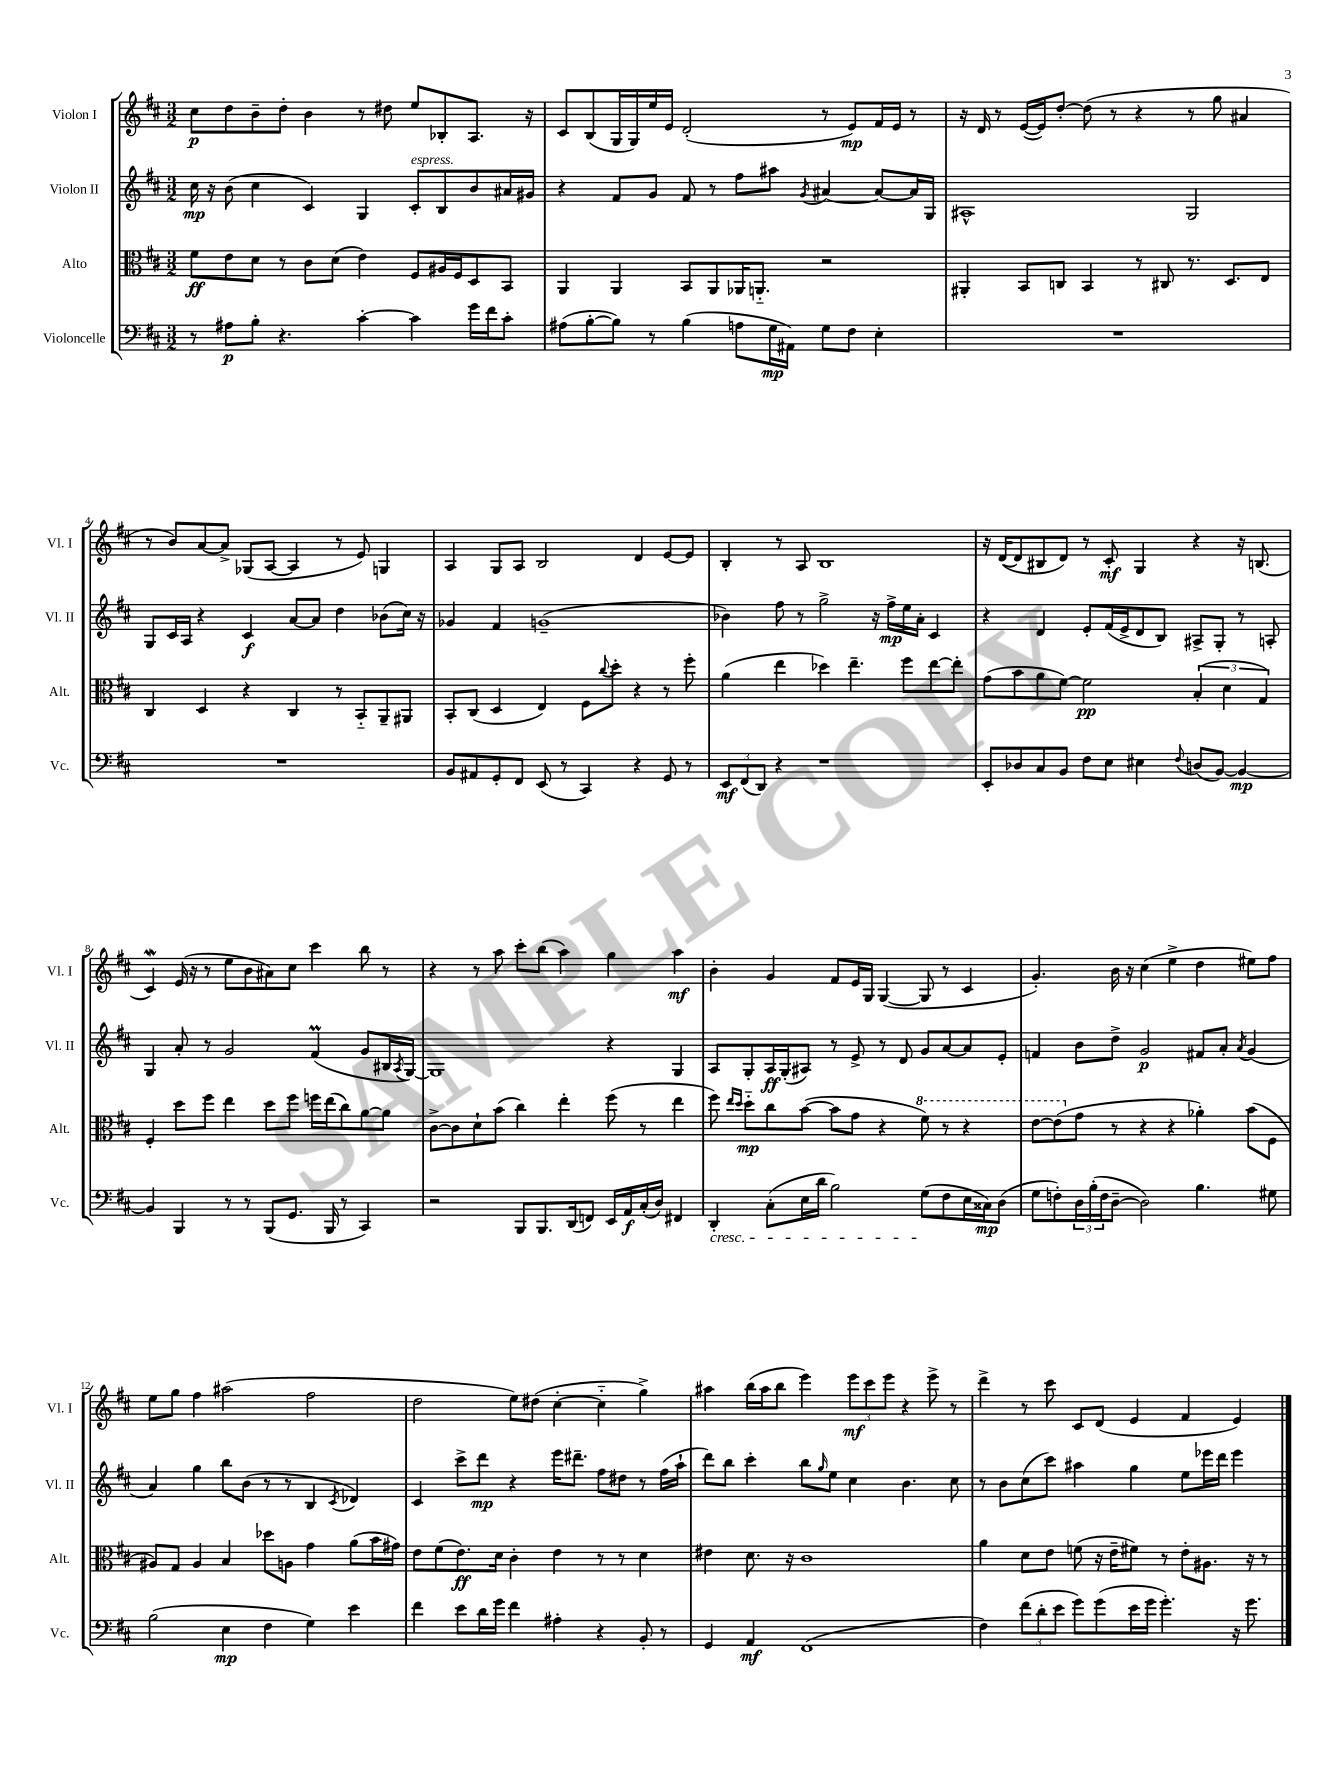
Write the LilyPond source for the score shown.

<<
\new StaffGroup <<
\new Staff = "s0" \with { instrumentName = "Violon I" shortInstrumentName = "Vl. I" } {
    \clef treble \key d \major \numericTimeSignature \time 3/2
    cis''8\p d''8 b'8-- d''8-. b'4 r8 dis''8 e''8 bes8-. a8. r16 |
    cis'8 b8( g16 g16) e''16 e'16 d'2-.( r8 e'8\mp) fis'16 e'16 r8 |
    r16 d'16 r8 e'16~( e'16) d''8~-. d''8( r8 r4 r8 g''8 ais'4 |
    r8 b'8) a'8~ a'8-> ges8( a8~ a4 r8 e'8) g4 |
    a4 g8 a8 b2 d'4 e'8~ e'8 |
    b4-. r8 a8 b1 |
    r16 d'16~( d'8 bis8 d'8) r8 cis'8-.\mf g4 r4 r16 b8.( |
    cis'4\mordent) e'16( r16 r8 e''8 b'8 ais'8) cis''8 cis'''4 b''8 r8 |
    r4 r8 a''8 cis'''8-. b''8( a''4) g''4 a''4\mf |
    b'4-. g'4 fis'8 e'16 g16 g4~( g8 r8 cis'4 |
    g'4.-.) b'16 r16 cis''4( e''4-> d''4 eis''8) fis''8 |
    e''8 g''8 fis''4 ais''2( fis''2 |
    d''2 e''8) dis''8( cis''4~-. cis''4-_ g''4->) |
    ais''4 b''16( ais''16 b''8 e'''4) \tuplet 3/2 { e'''8\mf cis'''8 e'''8 } r4 e'''8-> r8 |
    d'''4-> r8 cis'''8 cis'8 d'8( e'4 fis'4 e'4) \bar "|." |
}
\new Staff = "s1" \with { instrumentName = "Violon II" shortInstrumentName = "Vl. II" } {
    \clef treble \key d \major \numericTimeSignature \time 3/2
    cis''16\mp r16 b'8( cis''4 cis'4) g4 cis'8-.^\markup { \italic "espress." } b8 b'8 ais'16 gis'16 |
    r4 fis'8 g'8 fis'8 r8 fis''8 ais''8 \acciaccatura { g'8 } ais'4~ ais'8~ ais'16 g16 |
    ais1-^ g2 |
    g8 cis'16 a16 r4 cis'4\f a'8~ a'8 d''4 bes'8( cis''16) r16 |
    ges'4 fis'4 g'1--( |
    bes'4) fis''8 r8 g''2-> r16 fis''16->\mp e''16 a'16-. cis'4 |
    r4 d'4 e'8-. fis'16( e'16-> d'8 b8) ais8-> g8-. r8 a8-. |
    g4 a'8-. r8 g'2 fis'4\prall( g'8 bis16 \acciaccatura { a8 } g16~) |
    g1 r4 g4 |
    a8 g8-. a16\ff g16-.( ais8) r8 e'8-> r8 d'8 g'8 a'8~ a'8 e'8-. |
    f'4 b'8 d''8-> g'2\p fis'8 a'8-. \acciaccatura { a'8 } g'4( |
    a'4) g''4 b''8 b'8( r8 r8 b4 \acciaccatura { cis'8 } des'4) |
    cis'4 cis'''8-> d'''8\mp r4 e'''16 dis'''8.-- fis''8 dis''8 r8 fis''16( a''16-! |
    d'''8) b''8 cis'''4-. b''8 \grace { g''16 } e''8 cis''4 b'4. cis''8 |
    r8 b'8 cis''8( cis'''8) ais''4 g''4 e''8 ees'''16 d'''16 ees'''4 \bar "|." |
}
\new Staff = "s2" \with { instrumentName = "Alto" shortInstrumentName = "Alt." } {
    \clef alto \key d \major \numericTimeSignature \time 3/2
    fis'8\ff e'8 d'8 r8 cis'8 d'8( e'4) fis8 ais16 fis16 d8 b,8 |
    a,4 a,4 b,8 a,8 aes,16 a,8.-_ r2 |
    ais,4-. b,8 c8 b,4 r8 cis8 r8. d8. e8 |
    cis4 d4 r4 cis4 r8 b,8-_ a,8-- ais,8 |
    b,8-. cis8( d4 e4) fis8 \appoggiatura { cis''8 } d''8-. r4 r8 fis''8-. |
    a'4( e''4 des''4) e''4.-- fis''8 e''8~ e''8-. |
    g'8( b'8 a'8 fis'8~) fis'2\pp \tuplet 3/2 { b4-.( d'4 g4) } |
    fis4-. d''8 fis''8 e''4 d''8 fis''8 f''16 e''16( cis''8) a'8~ a'8 |
    cis'8~-> cis'8 d'8-! b'8( cis''4) e''4-. fis''8( r8 e''4 |
    fis''8) \grace { e''16 d''16 } d''8-_\mp cis''8 b'8~( b'8 g'8 r4 \ottava #1 fis''8) r8 r4 |
    e''8~ e''8( \ottava #0 g'8 r8 r4 r4 aes'4-.) b'8( fis8 |
    ais8) g8 ais4 b4 des''8 a8 g'4 a'8( b'16 gis'16) |
    e'8 fis'8( e'8.\ff) d'16 cis'4-. e'4 r8 r8 d'4 |
    eis'4 d'8. r16 cis'1 |
    a'4 d'8 e'8 f'8( r16 e'16-- fis'8) r8 e'8-. ais8. r16 r8 \bar "|." |
}
\new Staff = "s3" \with { instrumentName = "Violoncelle" shortInstrumentName = "Vc." } {
    \clef bass \key d \major \numericTimeSignature \time 3/2
    r8 ais8\p b8-. r4. cis'4~-. cis'4 g'16 fis'16 cis'8-. |
    ais8( b8~-. b8) r8 b4( a8 g16\mp ais,16) g8 fis8 e4-. |
    R1. |
    R1. |
    b,8 ais,8 g,8-. fis,8 e,8( r8 cis,4) r4 g,8 r8 |
    \tuplet 3/2 { e,8\mf fis,8( d,8) } r4 r1 |
    e,8-. des8 cis8 b,8 fis8 e8 eis4 \appoggiatura { fis8 } d8( b,8~) b,4~\mp |
    b,4 b,,4 r8 r8 b,,8( g,8. b,,16 r8 cis,4) |
    r2 b,,8 b,,8. d,16( f,8) e,16 a,16\f cis16-.( d16) fis,4 |
    d,4-.\cresc cis8-.( e16 d'16 b2) g8\!( fis8 e16 cisis16\mp) d8( |
    g8 f8-.) \tuplet 3/2 { d16 b16-.( f16 } d8~-- d2) b4. gis8 |
    b2( e4\mp fis4 g4) e'4 |
    fis'4 e'8 d'16 g'16 fis'4 ais4-. r4 b,8-. r8 |
    g,4 a,4\mf fis,1( |
    fis4) \tuplet 3/2 { fis'8( d'8-. e'8 } g'8) g'8( e'16 g'16 g'4.-.) r16 g'8. \bar "|." |
}
>>
>>
